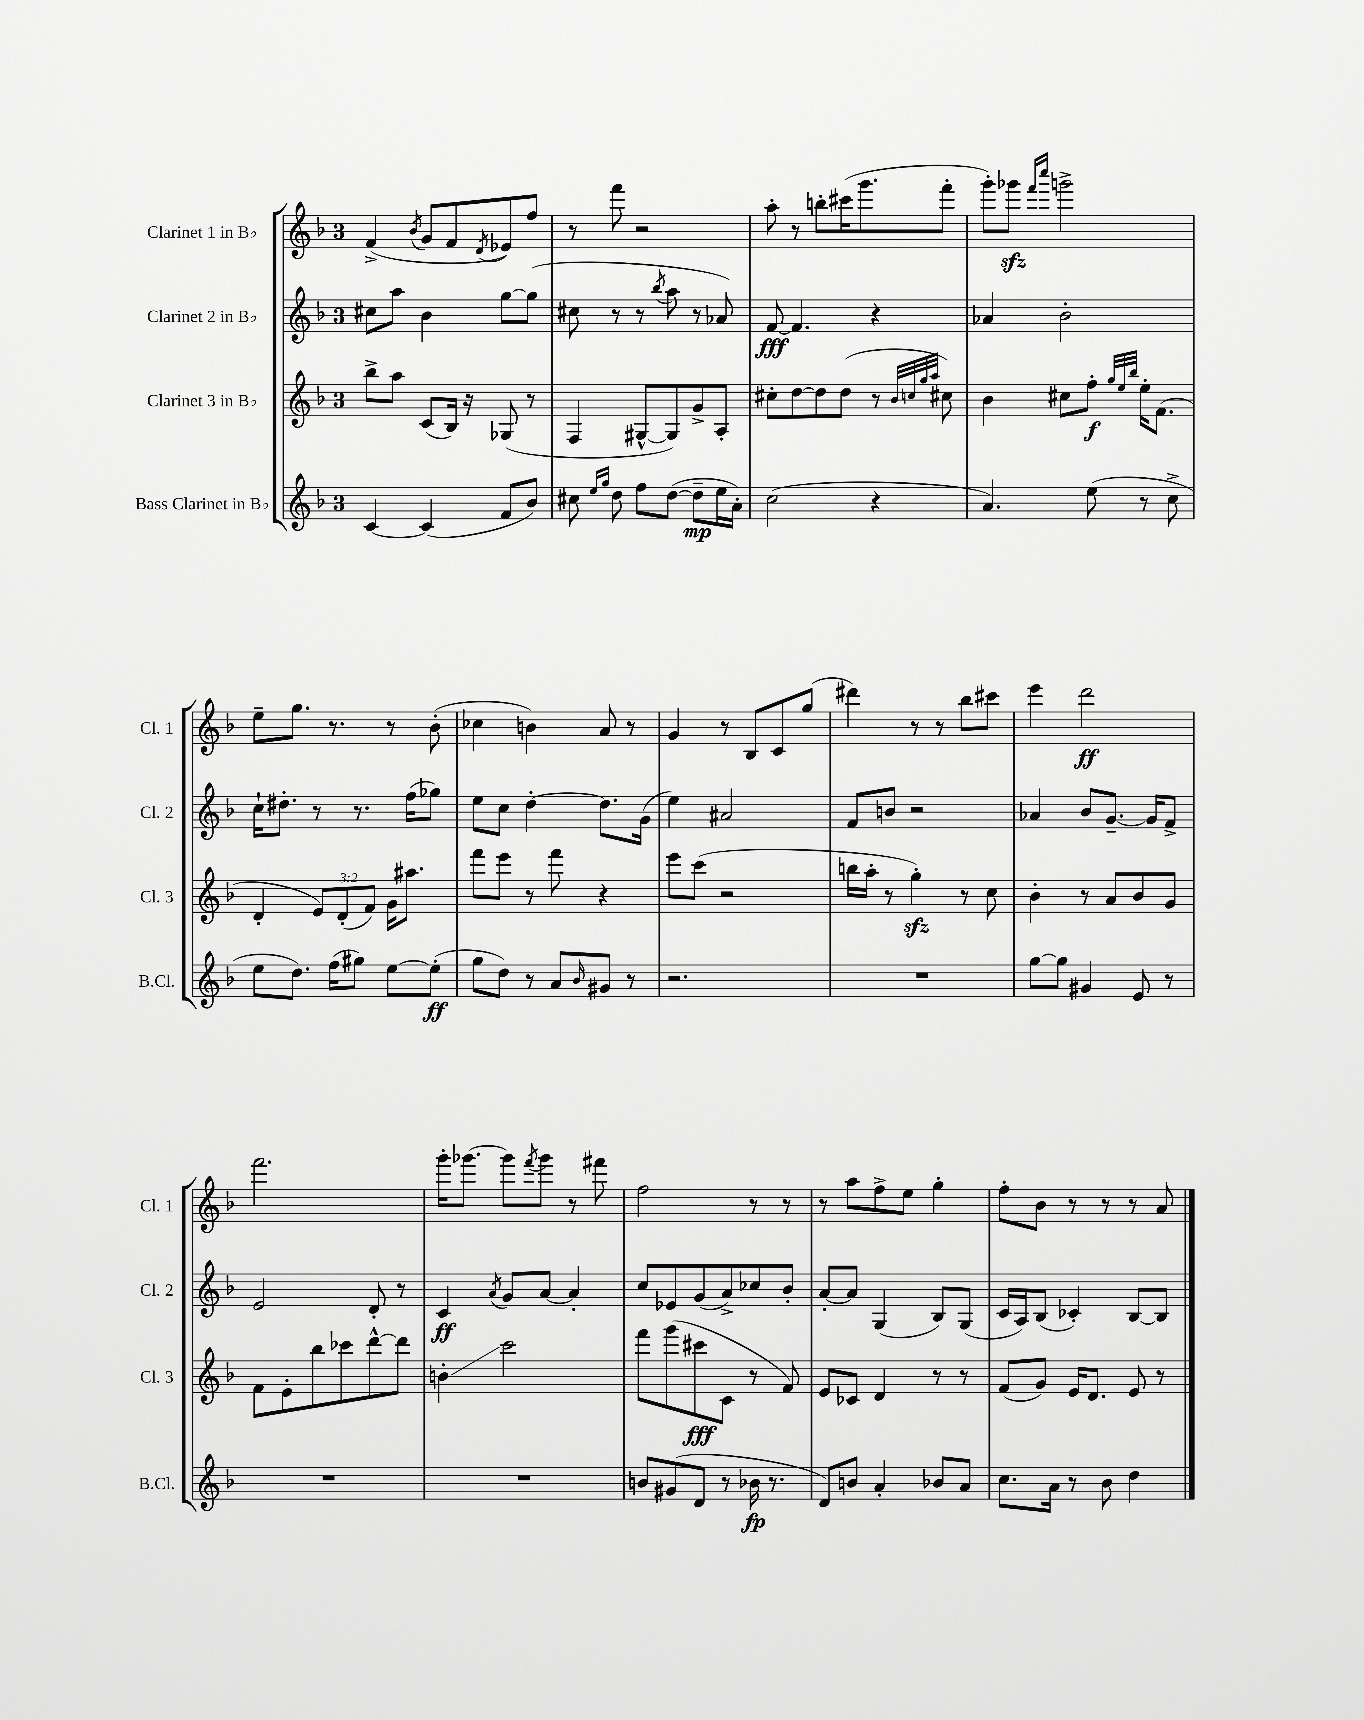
<<
\new StaffGroup <<
\new Staff = "s0" \with { instrumentName = "Clarinet 1 in Bb" shortInstrumentName = "Cl. 1" } {
    \clef treble \key f \major \once \override Staff.TimeSignature.style = #'single-digit \time 3/4
    f'4->( \acciaccatura { bes'8 } g'8 f'8 \acciaccatura { d'8 } ees'8) f''8 |
    r8 f'''8 r2 |
    a''8-. r8 b''8-. cis'''16( g'''8. f'''8-. |
    g'''8-.) ges'''8\sfz \grace { f'''16 c''''16 } g'''2-> |
    e''8-- g''8. r8. r8 bes'8-.( |
    ces''4 b'4) a'8 r8 |
    g'4 r8 bes8 c'8 g''8( |
    dis'''4) r8 r8 bes''8 cis'''8 |
    e'''4 d'''2\ff |
    f'''2. |
    g'''16-. ges'''8.~ ges'''8 \acciaccatura { f'''8 } ges'''8 r8 fis'''8 |
    f''2 r8 r8 |
    r8 a''8 f''8-> e''8 g''4-. |
    f''8-. bes'8 r8 r8 r8 a'8 \bar "|." |
}
\new Staff = "s1" \with { instrumentName = "Clarinet 2 in Bb" shortInstrumentName = "Cl. 2" } {
    \clef treble \key f \major \once \override Staff.TimeSignature.style = #'single-digit \time 3/4
    cis''8 a''8 bes'4 g''8~ g''8( |
    cis''8 r8 r8 \acciaccatura { bes''8 } a''8 r8 aes'8) |
    f'8~\fff f'4. r4 |
    aes'4 bes'2-. |
    c''16-! dis''8.-. r8 r8. f''16( ges''8) |
    e''8 c''8 d''4~-. d''8. g'16( |
    e''4) ais'2 |
    f'8 b'8 r2 |
    aes'4 bes'8 g'8.~-- g'16 f'8-> |
    e'2 d'8-. r8 |
    c'4\ff \acciaccatura { a'8 } g'8 a'8~ a'4-. |
    c''8 ees'8 g'8( a'8->) ces''8 bes'8-. |
    a'8~-. a'8 g4( bes8) g8( |
    c'16 a16) bes8( ces'4-.) bes8~ bes8 \bar "|." |
}
\new Staff = "s2" \with { instrumentName = "Clarinet 3 in Bb" shortInstrumentName = "Cl. 3" } {
    \clef treble \key f \major \once \override Staff.TimeSignature.style = #'single-digit \time 3/4 \override Staff.TupletNumber.text = #tuplet-number::calc-fraction-text
    bes''8-> a''8 c'8( bes16) r16 ges8( r8 |
    f4 gis8~-^ gis8) g'8-> a8-. |
    cis''8-. d''8~ d''8 d''8( r8 \grace { bes'32 c''32 g''32 a''32 } cis''8) |
    bes'4 cis''8 f''8-.\f \grace { g''32 e''32 bes''32 } e''16-. f'8.( |
    d'4-. \tuplet 3/2 { e'8) d'8-.( f'8) } g'16 ais''8. |
    f'''8 e'''8 r8 f'''8 r4 |
    e'''8 c'''8( r2 |
    b''16 a''16-. r8 g''4-.\sfz) r8 c''8 |
    bes'4-. r8 a'8 bes'8 g'8 |
    f'8 e'8-. bes''8 ces'''8 d'''8~-^ d'''8 |
    b'4-.\glissando c'''2 |
    f'''8 g'''8( cis'''8\fff c'8 r8 f'8) |
    e'8 ces'8 d'4 r8 r8 |
    f'8( g'8) e'16 d'8. e'8 r8 \bar "|." |
}
\new Staff = "s3" \with { instrumentName = "Bass Clarinet in Bb" shortInstrumentName = "B.Cl." } {
    \clef treble \key f \major \once \override Staff.TimeSignature.style = #'single-digit \time 3/4
    c'4~ c'4( f'8 bes'8) |
    cis''8 \grace { e''16 g''16 } d''8 f''8 d''8~( d''8--\mp e''16 a'16-.) |
    c''2( r4 |
    a'4.) e''8( r8 c''8-> |
    e''8 d''8.) f''16( gis''8) e''8~ e''8-.\ff( |
    g''8 d''8) r8 a'8 \grace { bes'16 } gis'8 r8 |
    r2. |
    R2. |
    g''8~ g''8 gis'4 e'8 r8 |
    R2. |
    R2. |
    b'8 gis'8( d'8 r8 bes'16\fp r8. |
    d'8) b'8 a'4-. bes'8 a'8 |
    c''8. a'16 r8 bes'8 d''4 \bar "|." |
}
>>
>>
\layout { \context { \Score \remove "Bar_number_engraver" } }
